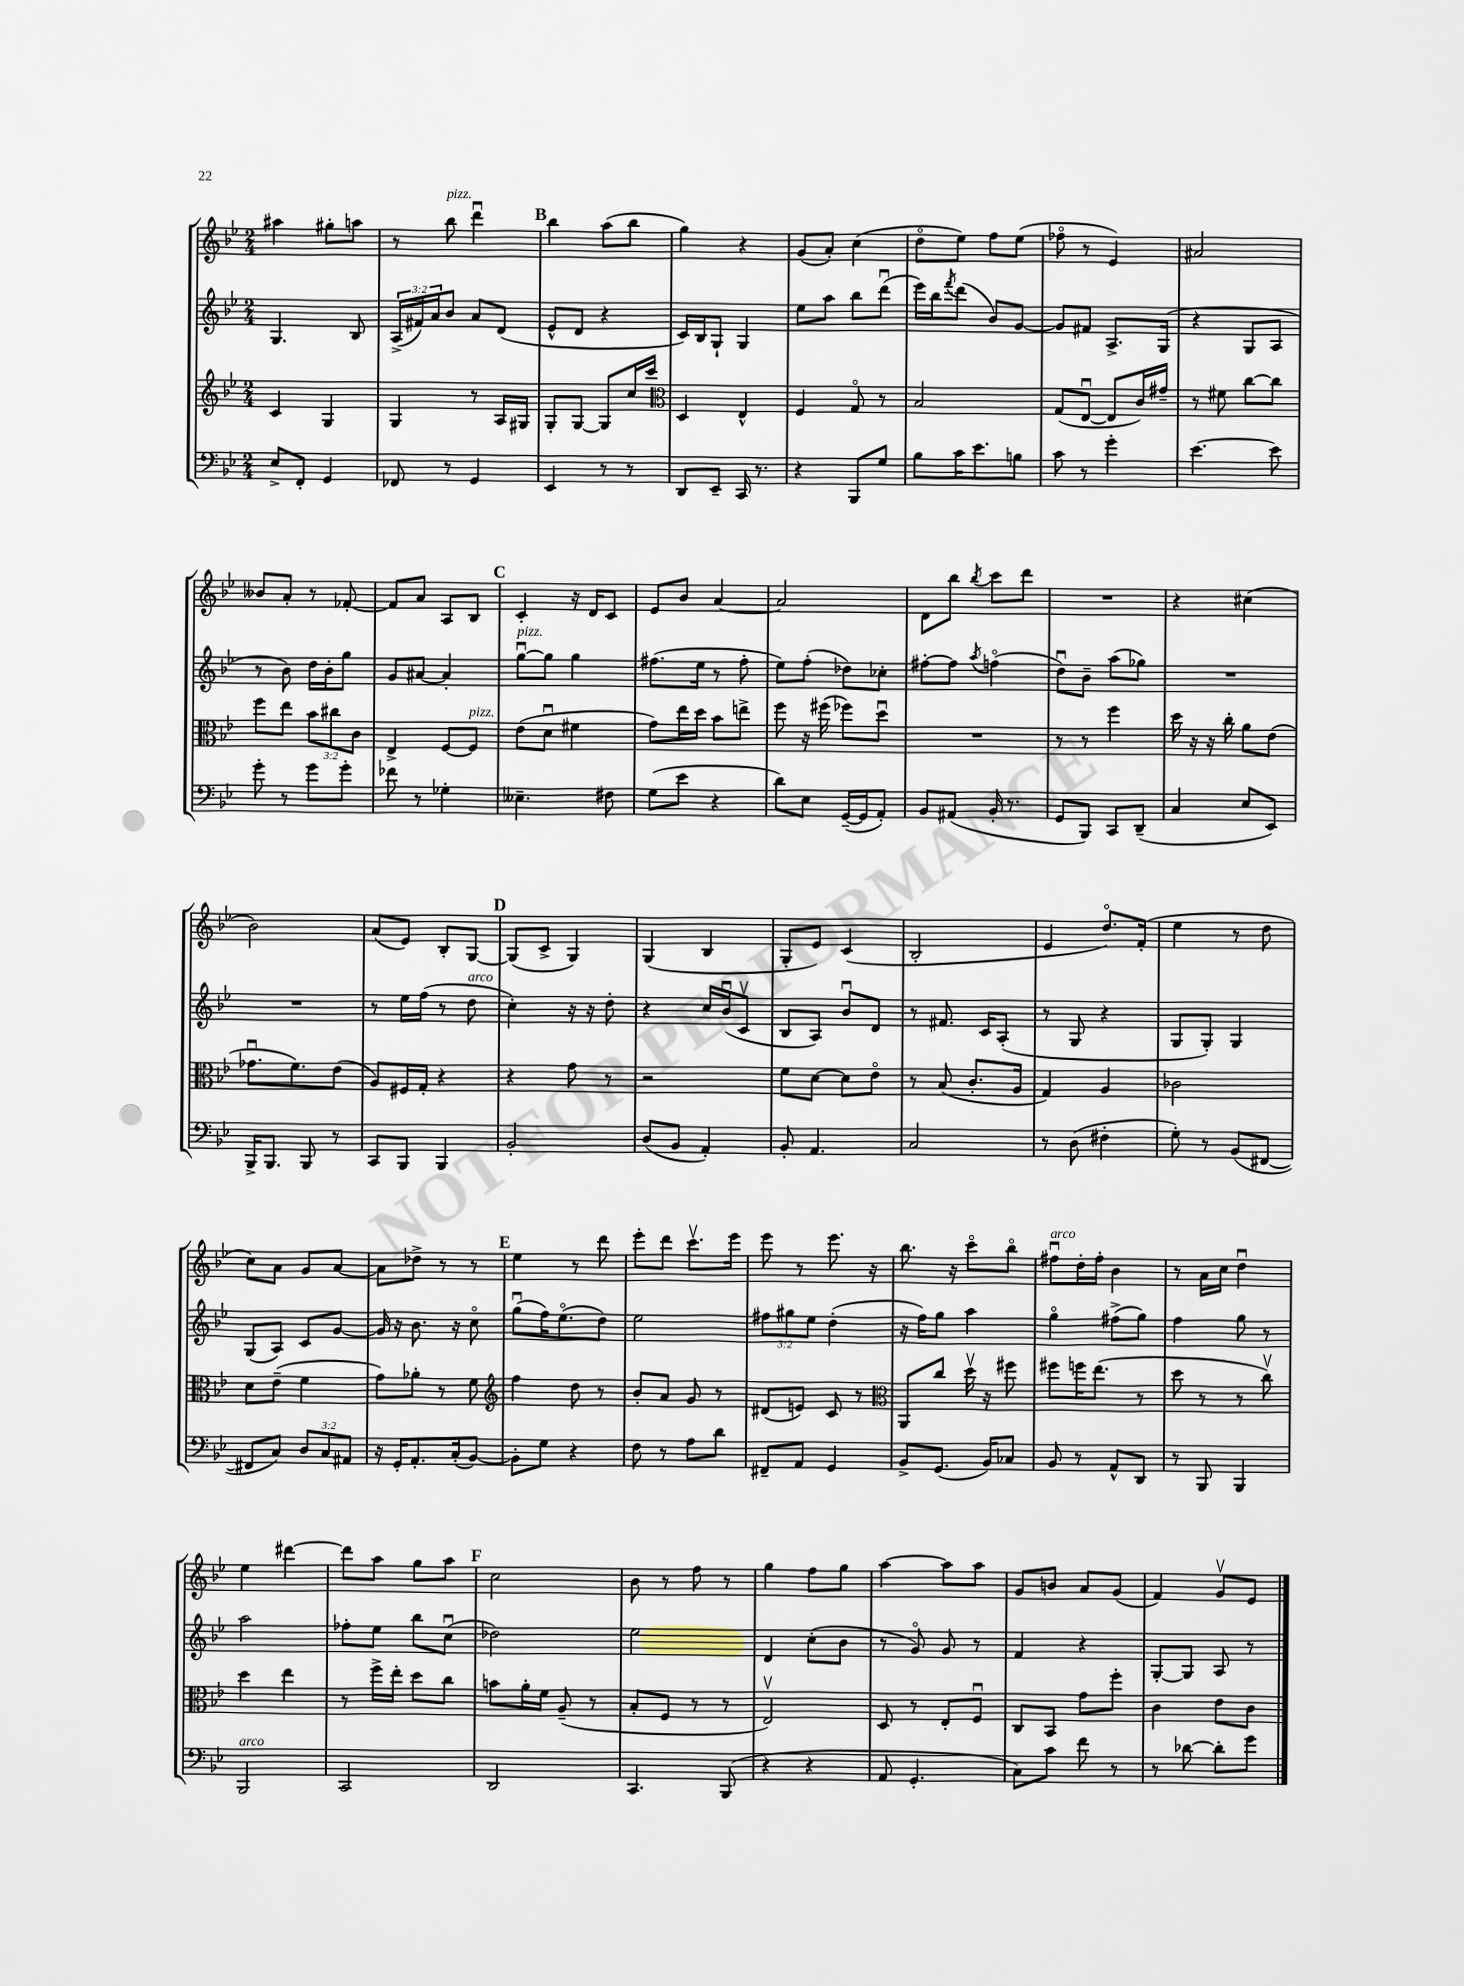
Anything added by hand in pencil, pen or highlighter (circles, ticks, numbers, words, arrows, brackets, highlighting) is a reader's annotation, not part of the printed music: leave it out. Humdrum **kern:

**kern	**kern	**kern	**kern
*part4	*part3	*part2	*part1
*staff4	*staff3	*staff2	*staff1
*clefF4	*clefG2	*clefG2	*clefG2
*k[b-e-]	*k[b-e-]	*k[b-e-]	*k[b-e-]
*M2/4	*M2/4	*M2/4	*M2/4
=11	=11	=11	=11
8E-^/L	4c/	4.G/	4aa#X\
8FF'/J	.	.	.
4GG/	4G/	.	8gg#X'\L
.	.	8B-/	8aan\J
=12	=12	=12	=12
8FF-X/	4G/	(24A^/LL	8r
.	.	24f#X/)	.
.	.	24a/J	.
!	!	!	!LO:TX:a:i:t=pizz.
8r	.	8b-/J	8bb-\
4GG/	8r	8a/L	4dddu\
.	16A/LL	(8d/J	.
.	16G#X/JJ	.	.
!!LO:REH:place=s1:t=B
=13	=13	=13	=13
4EE-/	8G'/L	8e-^^/L	4bb-\
.	[8G/J	8d/J	.
8r	8G/L]	4r	(8aa\L
8r	16cc/L	.	8bb-\J
.	16ccc/JJ	.	.
=14	=14	=14	=14
*	*clefC3	*	*
8DD/L	4D/	16c/LL)	4gg\)
.	.	16B-/J	.
8EE-~/J	.	8G`/J	.
16CC/	4E-^^/	4G/	4r
8.r	.	.	.
=15	=15	=15	=15
4r	4F/	8ee-\L	(8g/L
.	.	8aa\J	8a'/J)
8BBB-/L	8G/	8bb-\L	(4cc\
8G/J	8r	(8dddu\J	.
=16	=16	=16	=16
8B-\L	2B-/	16eee-\LL)	8dd\L
.	.	16bb-\J	.
.	.	8qfff/	.
16c\K	.	(8ddd\J	8ee-\J)
8.e-\	.	.	.
.	.	8b-/L)	8ff\L
8Bn\J	.	[8g/J	(8ee-\J
=17	=17	=17	=17
8c\	(8G/L	8g/L]	8ff-X\
8r	[8E-u/J	8f#X/J	8r
4g'\	8E-/L]	8.A^/L	4e-/)
.	16c/L)	.	.
.	16g#X~/JJ	(16G/Jk	.
=18	=18	=18	=18
[4.e-\	8r	4r	2a#X/
.	8f#X\	.	.
.	[8cc\L	8G/L	.
8e-\]	8cc\J]	8A/J	.
!!LO:LB:g=z
=19	=19	=19	=19
8g'\	8ff\L	8r	8b--X/L
8r	8ee-\J	8b-\)	8a'/J
8g\L	12b-\L	16dd\LL	8r
.	.	16b-'\J	.
.	12cc#X\	.	.
8g'\J	.	8gg\J	[8f-X'/
.	12c\J	.	.
=20	=20	=20	=20
8f-X\	4E-^/	8g/L	8f-/L]
8r	.	[8a#X/J	8a/J
4G-X'\	[8F/L	4a#'/]	8A/L
!	!LO:TX:a:i:t=pizz.	!	!
.	8F/J]	.	8B-/J
!!LO:REH:place=s1:t=C
=21	=21	=21	=21
!	!	!LO:TX:a:i:t=pizz.	!
4.E--X~\	(8e-\L	[8ggu\L	4c'/
.	8du\J	8gg\J]	.
.	4f#X\	4gg\	16r
.	.	.	16d/KL
8F#X\	.	.	8c/J
=22	=22	=22	=22
(8G\L	8g\L)	(8.ff#X\L	8e-/L
8e-\J	16ee-\L	.	8b-/J
.	16dd\JJ	16ee-\Jk	.
4r	8b-\L	8r	[4a/
.	8een^\J	8ff#'\	.
=23	=23	=23	=23
8d\L)	8ff\	8ee-\L)	2a/]
8E-\J	16r	(8ff'\J	.
.	(16ff#X\	.	.
([16GG~/LL	8ff-X\L)	8dd-X\L)	.
16GG/J]	.	.	.
8AA'/J)	8ddu\J	8cc-X'\J	.
=24	=24	=24	=24
8BB-/L	2r	[8ff#X'\L	8d\L
(8AA#X/J	.	8ff#\J]	8bb-\J
.	.	8qaa/	8qbb-/
16BB-'/	.	(4ffn\	8ccc\L
8.r	.	.	.
.	.	.	8ddd\J
=25	=25	=25	=25
8GG/L	8r	8ddu\L)	2r
8BBB-/J)	8r	8b-~\J	.
8CC/L	4ff\	(8aa\L	.
(8DD~/J	.	8gg-X\J)	.
=26	=26	=26	=26
4C/	16dd\	2r	4r
.	16r	.	.
.	16r	.	.
.	16cc'\	.	.
8E-/L	8a\L	.	(4cc#X\
8EE-/J)	(8e-\J	.	.
!!LO:LB:g=z
=27	=27	=27	=27
16BBB-^/KL	8.g-Xu\L	2r	2b-\)
8.BBB-/J	.	.	.
.	8.f\)	.	.
8BBB-/	.	.	.
8r	(8e-\J	.	.
=28	=28	=28	=28
8CC/L	8A/L)	8r	(8a/L
8BBB-/J	16F#X/L	16ee-\LL	8e-/J)
.	16G'/JJ	(16ff\JJ	.
4BBB-/	4r	8r	8B-'/L
!	!	!LO:TX:a:i:t=arco	!
.	.	8dd\	[8G/J
!!LO:REH:place=s1:t=D
=29	=29	=29	=29
2BB-'/	4r	4cc'\)	(8G/L]
.	.	.	8c^/J
.	8g\	16r	4G/)
.	.	16r	.
.	8r	8dd'\	.
=30	=30	=30	=30
(8D/L	2r	4r	(4G/
8BB-/J	.	.	.
4AA'/)	.	16cc/LL	4B-/
.	.	(16b-u/J	.
.	.	8cv/J	.
=31	=31	=31	=31
8BB-'/	8f\L	8B-/L	8G'/L
4.AA/	[8d\J	8A/J)	8e-/J)
.	8d\L]	8b-u/L	(4c/
.	8e-\J	8d/J	.
=32	=32	=32	=32
2C/	8r	8r	2B-'/
.	(8B-/	8.f#X/	.
.	8.c'/L	.	.
.	.	16c/KL	.
.	.	(8A'/J	.
.	16A/Jk	.	.
=33	=33	=33	=33
8r	4G/)	8r	4e-/
(8D\	.	8G/	.
4F#X'\	4A/	4r	8.dd/L)
.	.	.	(16f'/Jk
=34	=34	=34	=34
8G'\)	2c-X\	8G/L	4ee-\
8r	.	8G'/J)	.
(8BB-/L	.	4G/	8r
[8FF#X/J	.	.	8dd\
!!LO:LB:g=z
=35	=35	=35	=35
8FF#X/L]	8d\L	(8G/L	8cc\L)
8C/J)	(8e-~\J	8A/J)	8a\J
12D/L	4f\	8c/L	8g/L
12C/	.	.	.
.	.	[8g/J	[8a/J
12AA#X/J	.	.	.
=36	=36	=36	=36
16r	8g\L)	16g/]	8a\L]
16GG'/KL	.	16r	.
8.AA'/	8a-X'\J	8.b-\	8dd-X^\J
.	8r	.	8r
(16C'/k	.	16r	.
[8BB-/J)	8f\	8cc\	8r
!!LO:REH:place=s1:t=E
=37	=37	=37	=37
*	*clefG2	*	*
8BB-'\L]	4ff\	(8ggu\L	4ee-\
8G\J	.	16ff\K)	.
.	.	(8.ee-\	.
4r	8dd\	.	8r
.	8r	8dd\J)	8ddd\
=38	=38	=38	=38
8F\	8b-'/L	2ee-\	8eee-'\L
8r	8a/J	.	8ddd\J
8A\L	8g/	.	8.cccv\L
8d\J	8r	.	.
.	.	.	16eee-\Jk
=39	=39	=39	=39
8FF#X~/L	(8d#X/L	12ff#X\L	8eee-\
.	.	12gg#X\	.
8AA/J	8en/J)	.	8r
.	.	12ee-\J	.
4GG/	8c/	(4dd'\	8.eee-\
.	8r	.	.
.	.	.	16r
=40	=40	=40	=40
*	*clefC3	*	*
8BB-^/L	8AA/L	16r	8.bb-\
.	.	16ff\KL)	.
(8.GG/J	8cc/J	8gg\J	.
.	.	.	16r
.	16ddv\	4aa\	8ccc\L
16BB-/KL)	16r	.	.
8C-X/J	8ff#X\	.	8bb-\J
=41	=41	=41	=41
!	!	!	!LO:TX:a:i:t=arco
8BB-/	8ff#X\L	4gg\	8ff#Xu\L
8r	16ffn\K	.	16dd'\L
.	(8.ee-\J	.	16ff#'\JJ
8AA^^/L	.	(8ff#X^\L	4b-\
8DD/J	8r	8gg\J)	.
=42	=42	=42	=42
8r	8dd\	4ff\	8r
8BBB-/	8r	.	16a\LL
.	.	.	16cc\JJ
4BBB-/	8r	8gg\	4ddu\
.	8ccv\)	8r	.
!!LO:LB:g=z
=43	=43	=43	=43
!LO:TX:a:i:t=arco	!	!	!
2BBB-/	4dd\	2aa\	4ee-\
.	4ee-\	.	[4ddd#X\
=44	=44	=44	=44
2CC/	8r	8ff-X'\L	8ddd#\L]
.	16ff^\LL	8ee-\J	8aa\J
.	16ee-'\JJ	.	.
.	8dd\L	8bb-\L	8gg\L
.	8cc\J	(8ccu\J	8aa\J
!!LO:REH:place=s1:t=F
=45	=45	=45	=45
2DD/	8bn\L	2dd-X\)	2cc\
.	16a'\L	.	.
.	16f\JJ	.	.
.	(8A~/	.	.
.	8r	.	.
=46	=46	=46	=46
4.CC/	8B-'/L	2ee-\	8b-\
.	8F/J	.	8r
.	8r	.	8ff\
(8BBB-/	8r	.	8r
=47	=47	=47	=47
4r	2E-v/)	4d/	4gg\
4r	.	(8cc'\L	8ff\L
.	.	8b-\J	8gg\J
=48	=48	=48	=48
8AA/	8D/	8r	[4aa\
4.GG'/	8r	8g/)	.
.	8E-'/L	8g/	8aa\L]
.	8Fu/J	8r	8aa\J
=49	=49	=49	=49
8C\L)	8C/L	4f/	8g/L
8c\J	8BB-/J	.	8bn/J
8f\	8g\L	4r	8a/L
8r	8ff'\J	.	(8g/J
=50	=50	=50	=50
8r	4c\	[8G'/L	4f/)
[8d-X\	.	8G/J]	.
8d-'\L]	8e-\L	8A/	8gv/L
8g\J	8c\J	8r	8e-/J
==	==	==	==
*-	*-	*-	*-
